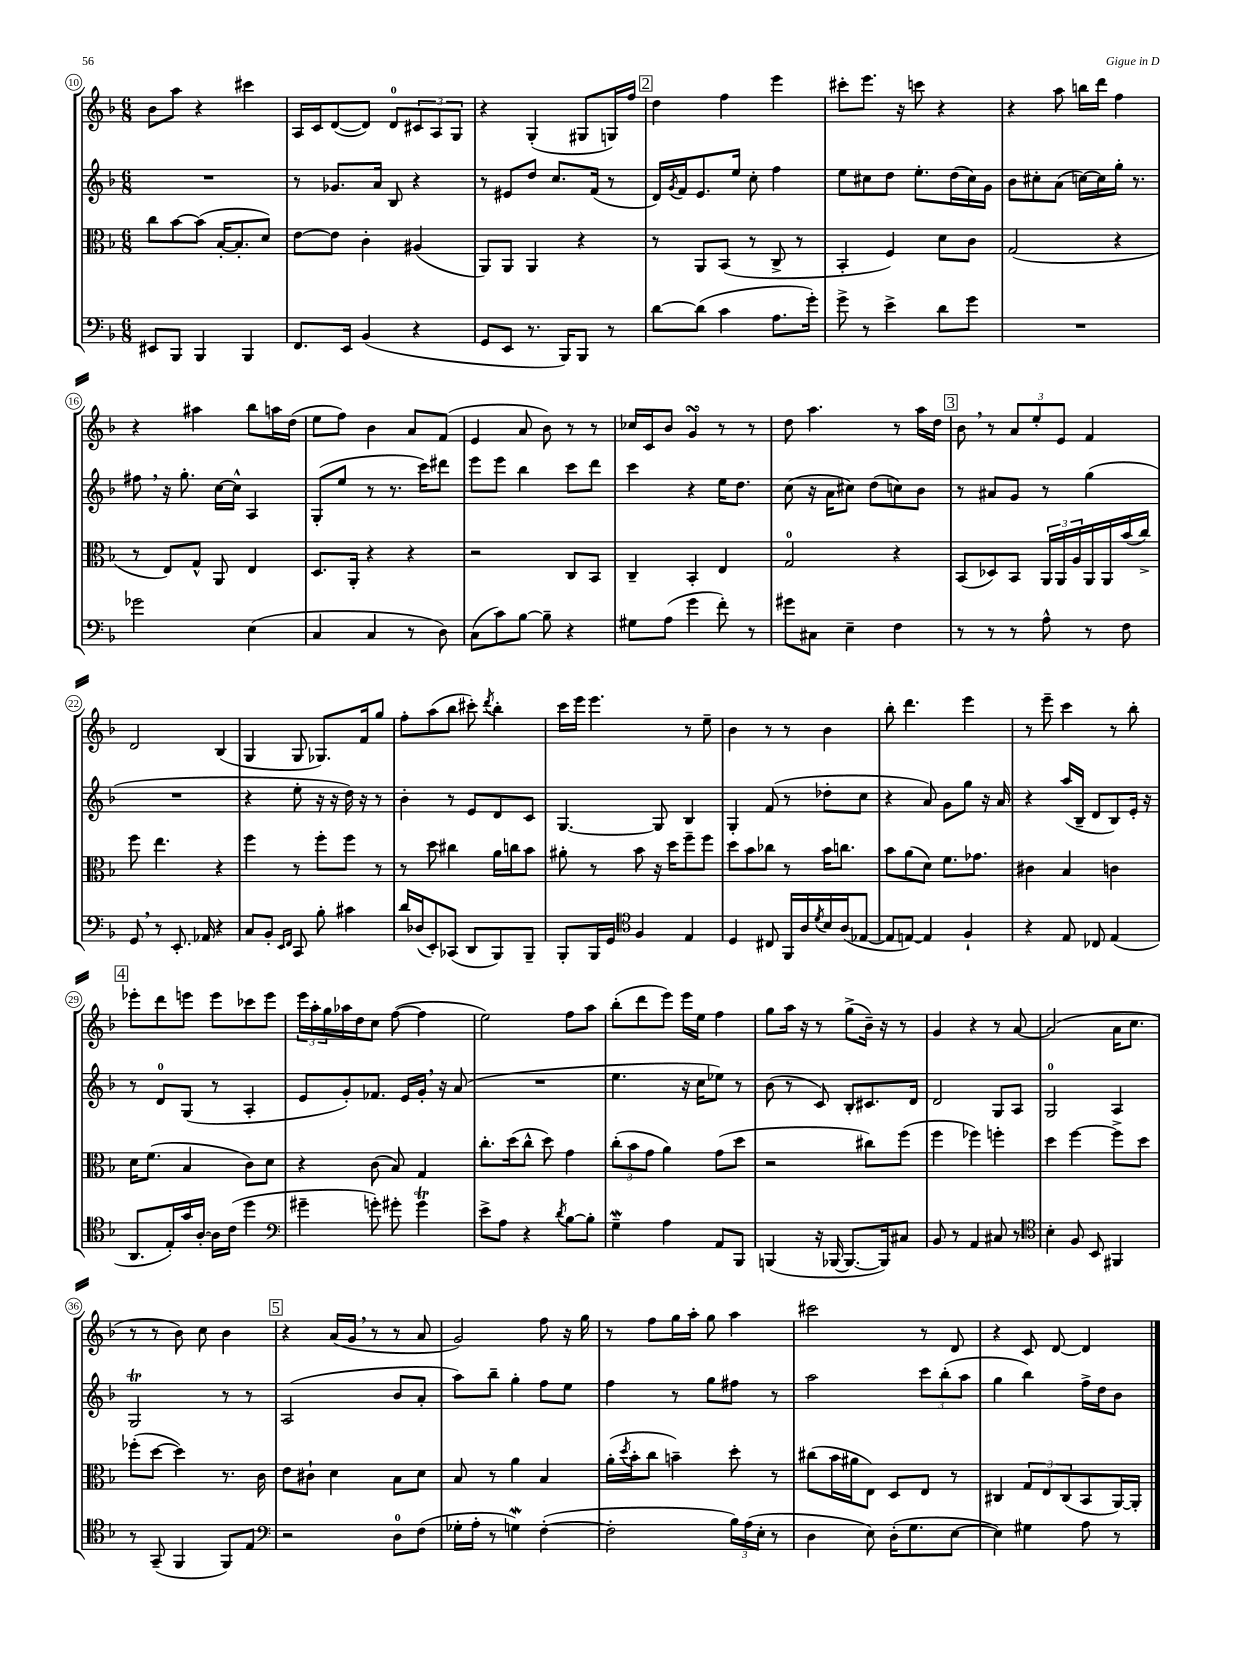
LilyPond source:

<<
\new StaffGroup <<
\new Staff = "s0" {
    \clef treble \key f \major \numericTimeSignature \time 6/8
    bes'8 a''8 r4 cis'''4 |
    a16 c'16 d'8~( d'8) d'8-0 \tuplet 3/2 { cis'8 a8 g8 } |
    r4 g4-.( gis8 g16) f''16 |
    \mark \markup { \box "2" } d''4 f''4 e'''4 |
    cis'''8-. e'''8. r16 c'''8 r4 |
    r4 a''8 b''16 d'''16 f''4 |
    r4 ais''4 bes''8 a''16 d''16( |
    e''8 f''8) bes'4 a'8 f'8( |
    e'4 a'8 bes'8) r8 r8 |
    ces''16 c'16 bes'8 g'4\turn r8 r8 |
    d''8 a''4. r8 a''16 d''16 |
    \mark \markup { \box "3" } bes'8 \breathe r8 \tuplet 3/2 { a'8 e''8-. e'8 } f'4 |
    d'2 bes4( |
    g4 g8 ges8.) f'16 g''8 |
    f''8-. a''8( bes''8 cis'''8-.) \acciaccatura { d'''8 } bes''4-. |
    c'''16 e'''16 e'''4. r8 e''8-- |
    bes'4 r8 r8 bes'4 |
    bes''8-. d'''4. e'''4 |
    r8 e'''8-- c'''4 r8 bes''8-. |
    \mark \markup { \box "4" } ees'''8-. d'''8 e'''8 e'''8 ces'''8 e'''8 |
    \tuplet 3/2 { e'''16 a''16-. g''16 } aes''16 d''16 c''8 f''8~( f''4 |
    e''2) f''8 a''8 |
    bes''8-.( d'''8 e'''8) e'''16 e''16 f''4 |
    g''8 a''16 r16 r8 g''8->( bes'16--) r16 r8 |
    g'4 r4 r8 a'8~ |
    a'2( a'16 c''8. |
    r8 r8 bes'8) c''8 bes'4 |
    \mark \markup { \box "5" } r4 a'16( g'16 \breathe r8 r8 a'8 |
    g'2) f''8 r16 g''16 |
    r8 f''8 g''16 a''16-. g''8 a''4 |
    cis'''2 r8 d'8 |
    r4 c'8 d'8~ d'4 \bar "|." |
}
\new Staff = "s1" {
    \clef treble \key f \major \numericTimeSignature \time 6/8
    R2. |
    r8 ges'8. a'16 bes8 r4 |
    r8 eis'8 d''8 c''8. f'16( r8 |
    \mark \markup { \box "2" } d'16) \acciaccatura { g'8 } f'16 e'8. e''16 c''8-. f''4 |
    e''8 cis''8 d''8 e''8.-. d''16( cis''16) g'16 |
    bes'8 cis''8-. a'8( c''16~) c''16 g''16-. r8. |
    fis''8 \breathe r16 g''8.-. c''16~ c''16-^ a4 |
    g8-.( e''8 r8 r8. c'''16) dis'''8 |
    e'''8 e'''8 bes''4 c'''8 d'''8 |
    c'''4 r4 e''16 d''8. |
    c''8( r16 a'16 cis''8) d''8( c''8) bes'8 |
    \mark \markup { \box "3" } r8 ais'8 g'8 r8 g''4( |
    R2. |
    r4 e''8-. r16 r16 d''16) r16 r8 |
    bes'4-. r8 e'8 d'8 c'8 |
    g4.~ g8 bes4 |
    g4-. f'8( r8 des''8-. c''8 |
    r4 a'8) g'8 g''8 r16 a'16 |
    r4 a''16( bes16-- d'8 bes8) e'16-. r16 |
    \mark \markup { \box "4" } r8 d'8-0 g8( r8 a4-. |
    e'8 g'8-.) fes'8. e'16 g'16-. \breathe r16 a'8( |
    R2. |
    e''4. r16 c''16 ees''8) r8 |
    bes'8( r8 c'8) bes8-. cis'8. d'16 |
    d'2 g8 a8 |
    g2-0 a4 |
    g2\trill r8 r8 |
    \mark \markup { \box "5" } a2( bes'8 a'8-. |
    a''8) bes''8-- g''4-. f''8 e''8 |
    f''4 r8 g''8 fis''8 r8 |
    a''2 \tuplet 3/2 { c'''8 bes''8-.( a''8 } |
    g''4 bes''4) f''16-> d''16 bes'8 \bar "|." |
}
\new Staff = "s2" {
    \clef alto \key f \major \numericTimeSignature \time 6/8
    c''8 bes'8~ bes'8( bes16~-. bes8.-. d'8) |
    e'8~ e'8 c'4-. ais4( |
    a,8) a,8 a,4 r4 |
    \mark \markup { \box "2" } r8 a,8 bes,8( r8 c8-> r8 |
    bes,4-. f4) d'8 c'8 |
    g2( r4 |
    r8 e8) g8-^ a,8 e4 |
    d8. a,16-. r4 r4 |
    r2 c8 bes,8 |
    c4-- bes,4-. e4 |
    g2-0 r4 |
    \mark \markup { \box "3" } bes,8( des8) bes,8 \tuplet 3/2 { a,16 a,16 a16 } a,16 a,16 bes'16( c''16->) |
    f''8 e''4. r4 |
    f''4 r8 f''8-. f''8 r8 |
    r8 d''8 cis''4 a'16 c''16 bes'8 |
    ais'8-. r8 bes'8 r16 d''16 f''8-- f''8 |
    d''8 bes'8 ces''8 r8 bes'16 c''8. |
    bes'8 a'8( d'8) f'8. ges'8. |
    cis'4 bes4 c'4 |
    \mark \markup { \box "4" } d'16 f'8.( bes4 c'8) d'8 |
    r4 c'8( bes8) g4 |
    c''8.-. d''16( c''8-^ d''8) g'4 |
    \tuplet 3/2 { c''8-.( bes'8 g'8 } a'4) g'8( d''8 |
    r2 cis''8) f''8( |
    f''4 fes''4) f''4-. |
    d''4 f''4~ f''8-> d''8 |
    fes''8-.( d''8~ d''4) r8. c'16 |
    \mark \markup { \box "5" } e'8 cis'8-! d'4 bes8 d'8 |
    bes8 r8 a'4 bes4 |
    a'16-.( \acciaccatura { d''8 } bes'16-. c''8 b'4--) d''8-. r8 |
    cis''8( bes'16 ais'16 e8) d8 e8 r8 |
    cis4 \tuplet 3/2 { g8 e8 cis8( } bes,8 a,16~) a,16-. \bar "|." |
}
\new Staff = "s3" {
    \clef bass \key f \major \numericTimeSignature \time 6/8
    eis,8 bes,,8 bes,,4 bes,,4 |
    f,8. e,16 bes,4( r4 |
    g,8 e,8 r8. bes,,16) bes,,8 r8 |
    \mark \markup { \box "2" } d'8~ d'8( c'4 a8. g'16-.) |
    g'8-> r8 e'4-> d'8 g'8 |
    R2. |
    ges'2 e4( |
    c4 c4 r8 d8) |
    c8( c'8) bes8~ bes8-- r4 |
    gis8 a8( g'4 f'8-.) r8 |
    gis'8 cis8 e4-- f4 |
    \mark \markup { \box "3" } r8 r8 r8 a8-^ r8 f8 |
    g,8 \breathe r8 e,8.-. aes,16 r4 |
    c8 bes,8-. \grace { e,16 f,16 } c,8 bes8-. cis'4 |
    d'16 des16( e,8-.) ces,8( d,8 bes,,8) bes,,8-- |
    bes,,8-. bes,,16 g,16 \clef tenor f4 e4 |
    d4 cis8 f,16 a16 \acciaccatura { d'8 } bes16 a16( ees8~ |
    ees8 e8~) e4 f4-! |
    r4 e8 ces8 e4( |
    \mark \markup { \box "4" } a,8. e16-.) g'16 a16~-. a16 c'16( d''4 |
    \clef bass gis'4-- g'8-.) gis'8-. gis'4\trill |
    e'8-> a8 r4 \acciaccatura { d'8 } bes8~ bes8-. |
    g4--\mordent a4 a,8 bes,,8 |
    b,,4( r16 bes,,16~ bes,,8.~ bes,,16) cis8 |
    bes,8 r8 a,4 cis8 r8 |
    \clef tenor bes4-. f8 bes,8 fis,4 |
    r8 g,8--( f,4 f,8) e8 |
    \mark \markup { \box "5" } \clef bass r2 d8-0 f8( |
    ges16-. a16-. r8 g4\mordent) f4~-.( |
    f2-. \tuplet 3/2 { bes16) a16( e16-. } r8 |
    d4 e8) d16-.( g8. e8~ |
    e4) gis4 a8 r8 \bar "|." |
}
>>
>>
\layout { \context { \Score currentBarNumber = #10 \override BarNumber.stencil = #(make-stencil-circler 0.1 0.3 ly:text-interface::print) } }
